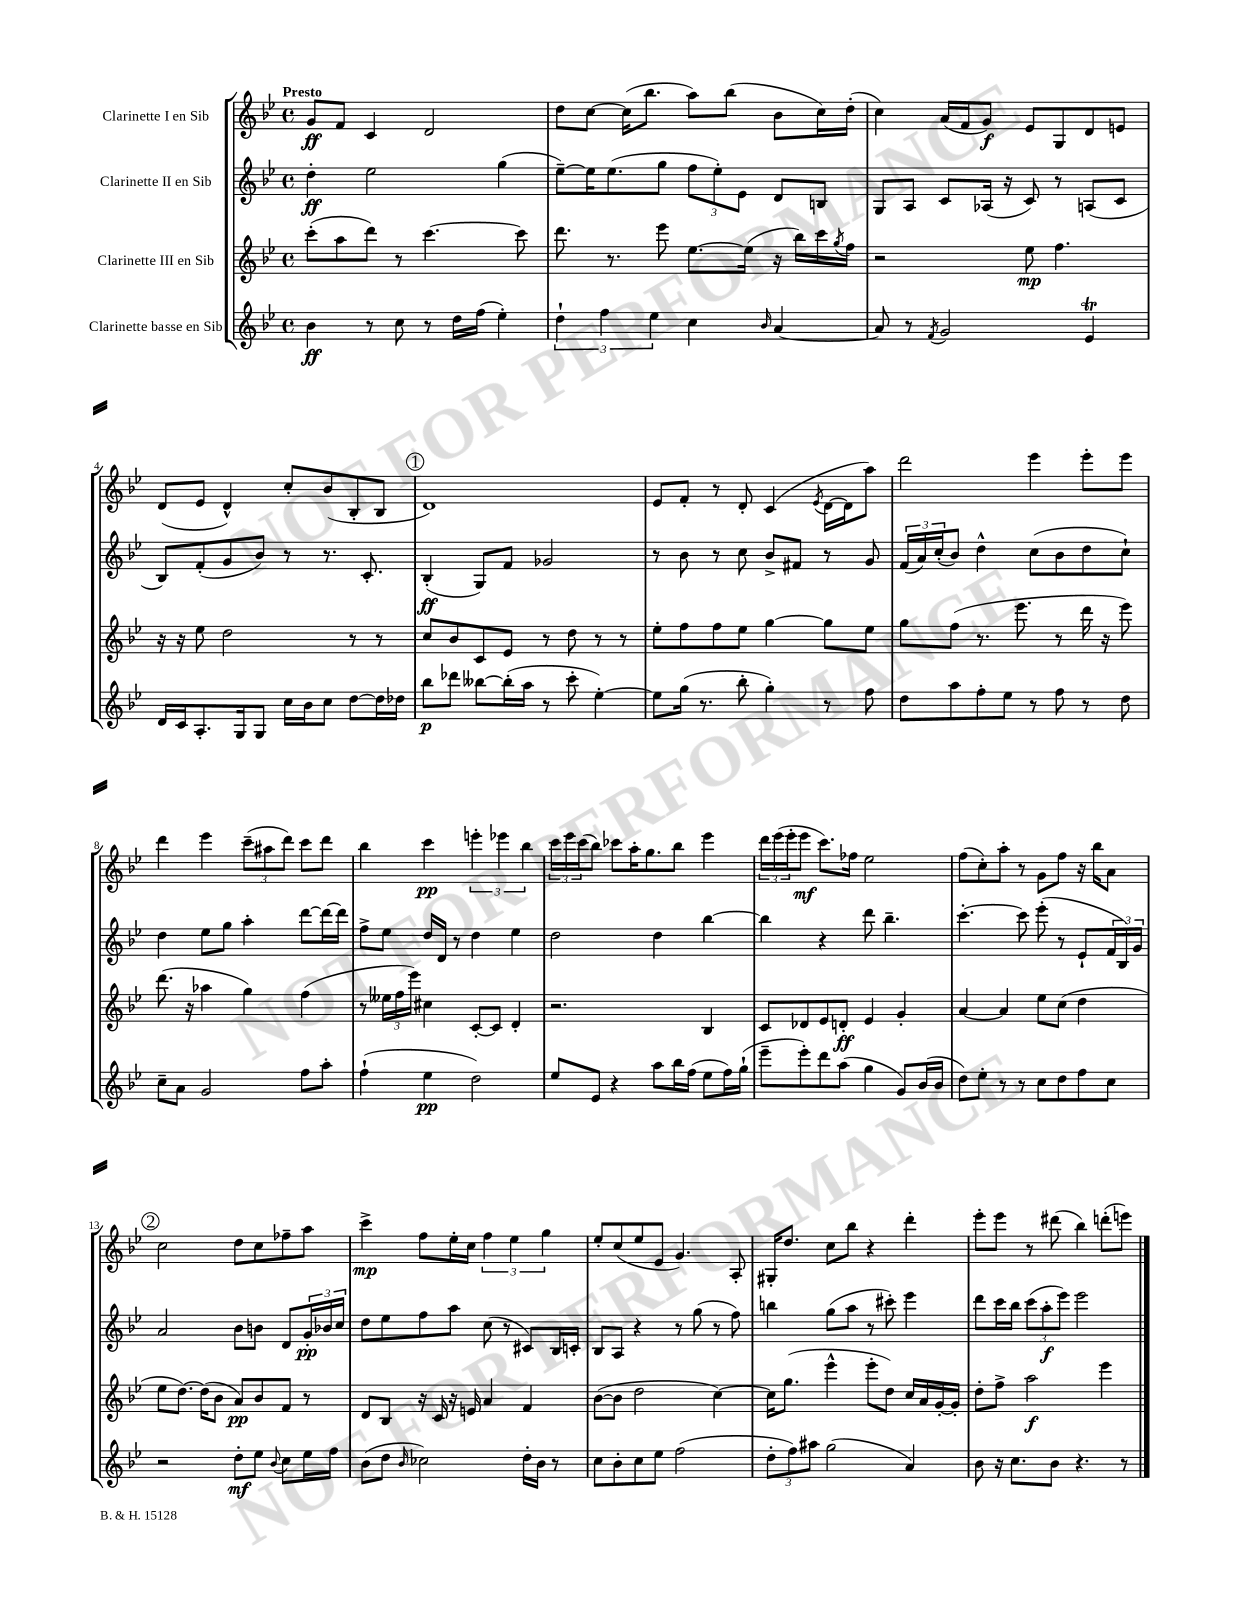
<<
\new StaffGroup <<
\new Staff = "s0" \with { instrumentName = "Clarinette I en Sib" } {
    \clef treble \key bes \major \defaultTimeSignature \time 4/4 \tempo "Presto"
    g'8\ff f'8 c'4 d'2 |
    d''8 c''8~ c''16( bes''8. a''8) bes''8( bes'8 c''16) d''16-.( |
    c''4) a'16( f'16 g'8\f) ees'8 g8 d'8 e'8 |
    d'8( ees'8 d'4-^) c''8-. bes'8( bes8-. bes8 |
    \mark \markup { \circle "1" } d'1) |
    ees'8 f'8-. r8 d'8-. c'4( \acciaccatura { ees'8 } d'16~ d'16 a''8) |
    d'''2 ees'''4 ees'''8-. ees'''8 |
    d'''4 ees'''4 \tuplet 3/2 { c'''8--( ais''8 d'''8) } c'''8 d'''8 |
    bes''4 c'''4\pp \tuplet 3/2 { e'''4-. ees'''4 bes''4 } |
    \tuplet 3/2 { c'''16 ees'''16 c'''16( } bes''8) ces'''8 a''16-. g''8. bes''8 ees'''4 |
    \tuplet 3/2 { d'''16 ees'''16( ees'''16-. } ees'''8\mf c'''8.) fes''16 ees''2 |
    f''8( c''8-.) a''8-. r8 g'8 f''8 r16 bes''16 a'8 |
    \mark \markup { \circle "2" } c''2 d''8 c''8 fes''8-- a''8 |
    c'''4->\mp f''8 ees''16-. c''16 \tuplet 3/2 { f''4 ees''4 g''4 } |
    ees''8-. c''8( ees''8 ees'8 g'4.) a8-. |
    gis16-. d''8. c''8 bes''8 r4 d'''4-. |
    ees'''8-. ees'''8 r8 dis'''8( bes''4) d'''8-.( e'''8) \bar "|." |
}
\new Staff = "s1" \with { instrumentName = "Clarinette II en Sib" } {
    \clef treble \key bes \major \defaultTimeSignature \time 4/4
    d''4-.\ff ees''2 g''4( |
    ees''8~--) ees''16 ees''8.( g''8 \tuplet 3/2 { f''8 ees''8-.) ees'8 } d'8 b8 |
    g8 a8 c'8 aes16( r16 c'8) r8 a8( c'8 |
    bes8) f'8-.( g'8 bes'8) r8 r8. c'8.-. |
    \mark \markup { \circle "1" } bes4-.\ff( g8) f'8 ges'2 |
    r8 bes'8 r8 c''8 bes'8-> fis'8 r8 g'8 |
    \tuplet 3/2 { f'16( a'16) c''16-.( } bes'8) d''4-^ c''8( bes'8 d''8 c''8-!) |
    d''4 ees''8 g''8 a''4-. d'''8~ d'''16~ d'''16 |
    f''8-> ees''8 d''16 d'16 r8 d''4 ees''4 |
    d''2 d''4 bes''4~ |
    bes''4 r4 d'''8 bes''4.-- |
    c'''4.~-. c'''8 ees'''8-.( r8 ees'8-! \tuplet 3/2 { f'16 bes16) g'16 } |
    \mark \markup { \circle "2" } a'2 bes'8 b'8 d'8 \tuplet 3/2 { g'16-.\pp bes'16 c''16 } |
    d''8 ees''8 f''8 a''8 c''8( r8 cis'8) bes16 c'16-. |
    bes8 a8 r4 r8 g''8( r8 f''8) |
    b''4 g''8( a''8 r8 cis'''8-.) ees'''4 |
    d'''8 c'''16 bes''16 \tuplet 3/2 { c'''8( a''8-.\f ees'''8) } ees'''2 \bar "|." |
}
\new Staff = "s2" \with { instrumentName = "Clarinette III en Sib" } {
    \clef treble \key bes \major \defaultTimeSignature \time 4/4
    c'''8-.( a''8 d'''8) r8 c'''4.~ c'''8 |
    d'''8. r8. ees'''8 ees''8.~ ees''16( r16 bes''16) c'''16 \acciaccatura { g''8 } f''16 |
    r2 ees''8\mp f''4. |
    r16 r16 ees''8 d''2 r8 r8 |
    \mark \markup { \circle "1" } c''8 bes'8 c'8 ees'8 r8 d''8 r8 r8 |
    ees''8-. f''8 f''8 ees''8 g''4~ g''8 ees''8 |
    g''8 f''8( r8. ees'''8. r8 d'''16 r16 ees'''8) |
    d'''8.( r16 aes''4 g''4) f''4( |
    r8 \tuplet 3/2 { eeses''16 f''16 ees'''16) } cis''4 c'8~-. c'8 d'4-. |
    r2. bes4 |
    c'8 des'8 ees'8 d'8-.\ff ees'4 g'4-. |
    a'4~ a'4 ees''8 c''8( d''4 |
    \mark \markup { \circle "2" } ees''8 d''8.~) d''16( bes'8 a'8\pp) bes'8 f'8 r8 |
    d'8 bes8 r16 c'16 r16 e'16 a'4 f'4 |
    bes'8~( bes'8 d''2 c''4~) |
    c''16 g''8.( ees'''4-^ ees'''8-. d''8) c''16 a'16 g'16~-. g'16-. |
    d''8-. f''8-> a''2\f ees'''4 \bar "|." |
}
\new Staff = "s3" \with { instrumentName = "Clarinette basse en Sib" } {
    \clef treble \key bes \major \defaultTimeSignature \time 4/4
    bes'4\ff r8 c''8 r8 d''16 f''16( ees''4-.) |
    \tuplet 3/2 { d''4-! f''4 ees''4 } c''4 \grace { bes'16 } a'4~ |
    a'8 r8 \acciaccatura { f'8 } g'2 ees'4\trill |
    d'16 c'16 a8.-. g16 g8 c''16 bes'16 c''8 d''8~ d''16 des''16 |
    \mark \markup { \circle "1" } bes''8\p des'''8 beses''8~ beses''16-.( a''16 r8 c'''8-. ees''4~-.) |
    ees''8 g''16( r8. bes''8-. g''4-.) r8 f''8 |
    d''8 a''8 f''8-. ees''8 r8 f''8 r8 d''8 |
    c''8-- a'8 g'2 f''8 a''8-. |
    f''4-!( ees''4\pp d''2) |
    ees''8 ees'8 r4 a''8 bes''16 f''16( ees''8 f''16) g''16-!( |
    ees'''8-- ees'''8-.) d'''8 a''8( g''4 g'8) bes'16( bes'16 |
    d''8) ees''8-. r8 r8 c''8 d''8 f''8 c''8 |
    \mark \markup { \circle "2" } r2 d''8-.\mf ees''8 \appoggiatura { bes'8 } c''8 ees''16 f''16 |
    bes'8( d''8 \grace { bes'16 } ces''2) d''16-. bes'16 r8 |
    c''8 bes'8-. c''8 ees''8 f''2( |
    \tuplet 3/2 { d''8-. f''8) ais''8 } g''2( a'4) |
    bes'8 r16 c''8. bes'8 r4. r8 \bar "|." |
}
>>
>>
